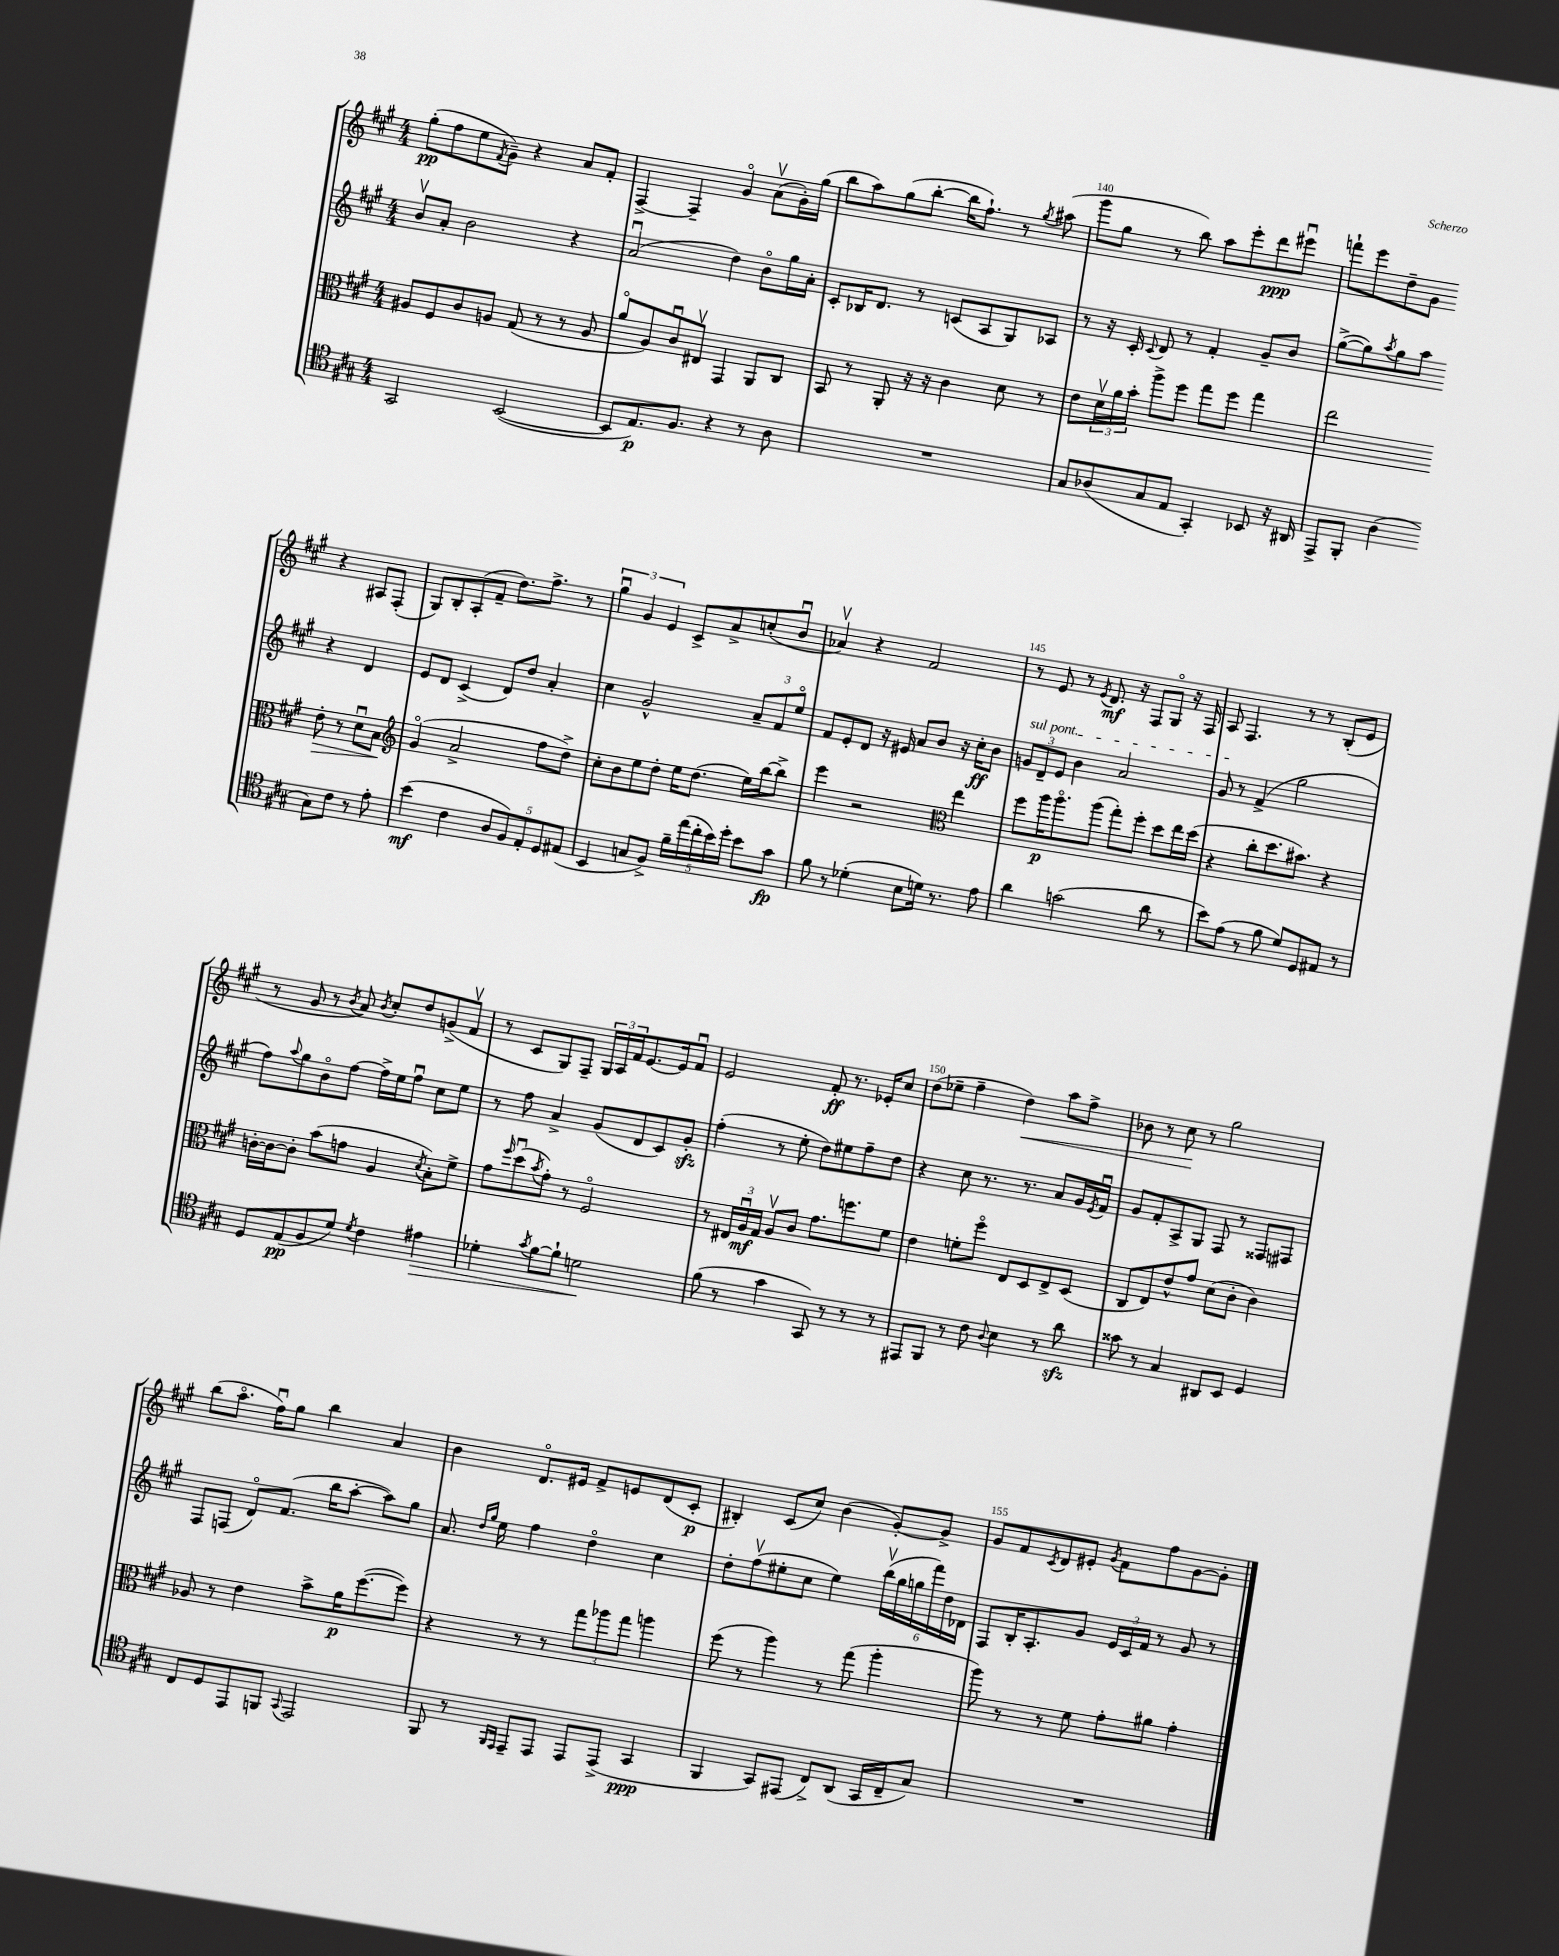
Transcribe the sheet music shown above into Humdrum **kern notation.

**kern	**kern	**kern	**kern
*staff4	*staff3	*staff2	*staff1
*clefC4	*clefC3	*clefG2	*clefG2
*k[f#c#g#]	*k[f#c#g#]	*k[f#c#g#]	*k[f#c#g#]
*M4/4	*M4/4	*M4/4	*M4/4
2GG#	8A#	8bv	(8gg#'
.	8F#	8a'	8ff#
.	8c#	2b	8ee
.	.	.	8qf#
.	8A	.	8g#~)
([2BB	(8G#	.	4r
.	8r	.	.
.	8r	4r	8a
.	8A	.	8f#'
=	=	=	=
8BB]	8ao	(2au	[4F#^
8.E)	8A)	.	.
.	8c#u	.	4F#~]
8.F#	.	.	.
.	8E#v	.	.
4r	4GG#	4dd)	4g#o
8r	8AA	8bo	(8av
8A	8C#	16gg#	16g#')
.	.	16a'	(16gg#
=	=	=	=
1r	8BB	8c#'	8bb
.	8r	16B-	8aa)
.	.	8.d	.
.	8AA'	.	(8gg#
.	16r	8r	[8bb'
.	16r	.	.
.	4c#	(8c	16bb]
.	.	.	8.ff#`)
.	.	8A	.
.	8d	8G#)	8r
.	.	.	8qgg#
.	8r	8A-	(8aa#
=	=	=	=
8G#	8e	8r	8ggg#
(8A-	24dv	16r	8gg#
.	24a	.	.
.	.	16c#'	.
.	24b'	.	.
.	.	8qqc#	.
8G#	8aa^	8d	8r
8E	8ff#	8r	8bb)
4GG#')	8gg#	4f#'	8aa
.	8ff#	.	8eee'
8BB-	4gg#	8g#~	8ddd
16r	.	8b	8eee#u
16AA#	.	.	.
=	=	=	=
8EE^	2ee	([8gg#^	8fff`
8FF#'	.	8gg#])	8eee
.	.	8qaa	.
(4A	.	8gg#	8dd~
.	.	8aa	8g#
8G#)	8e'	4r	4r
8c#	8r	.	.
8r	8du	4d	8A#
8e'	8B	.	(8F#'
=	=	=	=
*	*clefG2	*	*
(4b	(4g#o	8e	8G#)
.	.	8d	8B'
4c#	2a^	(4c#^	(8A'
.	.	.	8f#~
10A	.	8d)	8.dd)
10F#)	.	.	.
.	.	8dd	.
.	.	.	8.ff#^
10E'	.	.	.
.	8ff#	4a'	.
10D	.	.	.
.	8dd^)	.	8r
(10E#	.	.	.
=	=	=	=
4BB	8cc#'	4cc#	6gg#u
.	8b	.	.
.	.	.	6g#
8G	8ee	2g#^^	.
.	.	.	6e
8F#^)	8dd'	.	.
20f#~	16ee	.	8c#^
(20ee	.	.	.
.	(8.dd	.	.
20cc#'	.	.	.
.	.	.	8a^
20b)	.	.	.
20dd'	.	.	.
8b	16ee)	12a~	(8cc'
.	[16bb	.	.
.	.	12f#	.
8g#	8bb^]	.	8bu
.	.	12eeo	.
=	=	=	=
8f#	4eee	8f#	4a-v)
8r	.	8e'	.
(4d-'	2r	8d	4r
.	.	16r	.
.	.	16e#	.
8B	.	8a	2f#
16d)	.	8b	.
8.r	.	.	.
*	*clefC3	*	*
.	4ee	16r	.
.	.	16cc#'	.
8e	.	8b	.
=	=	=	=
4a	8ff#	12g	8r
.	.	12d~	.
.	16aa	.	8e
.	.	12e	.
.	8.aao	.	.
(2g	.	4b	8r
.	.	.	8qe
.	(8aa	.	8.d
.	8gg#')	2a	.
.	.	.	16r
.	8ff#'	.	8F#
8a	8dd	.	8G#o
8r	16ee	.	16r
.	(16dd	.	16F#
=	=	=	=
8b)	4r	8g#	8A
(8e	.	8r	4.F#
8r	8cc#'	(4f#^	.
8f#	8.dd	.	.
8d)	.	2gg#	8r
.	8.b#)	.	.
8D	.	.	8r
8E#	4r	.	(8B'
8r	.	.	8e
=	=	=	=
8D	[16c'	8ff#)	8r
.	16c_	.	.
.	.	8qqaa	.
(8E	8c']	8gg#	8g#
8F#	(8b	8bo	8r
.	.	.	8qb
8d)	8g	[8ff#	8a)
8qd	.	.	8qb
4c#	4A	16ff#^]	8cc#'
.	.	16ee	.
.	.	8ff#u	8dd
.	8qd	.	.
4e#	8B')	8cc#	(8g^
.	8f#^	8ee	8f#v
=	=	=	=
4d-'	8g#	8r	8r
.	16qqff#	.	.
.	(8ddu	8ff#	8c#
8qg#	8qb	.	.
[8f#	8g#')	4a^	8G#)
8f#`]	8r	.	8F#~
2d	2F#o	(8g#	24G#
.	.	.	24A
.	.	.	24f#
.	.	8d	[8.e
.	.	8c#)	.
.	.	.	16e]
.	.	8g#'	8f#u
=	=	=	=
(8f#	8r	(4ff#'	2e
8r	24E#	.	.
.	24Au	.	.
.	24G#	.	.
4g#	8Av	8r	.
.	8c#	8ee'	.
8GG#)	8.g#	8dd)	8f#'
8r	.	8ee#	8.r
.	8.ff	.	.
8r	.	8ff#~	.
.	.	.	16e-'
8r	8f#	8dd	8cc#
=	=	=	=
8EE#	4e	4r	(8dd
8FF#	.	.	8ee-~
8r	8f'	8cc#	4ff#~
8c#	8ff#o	8.r	.
8qqA	.	.	.
4B	8E	.	4dd)
.	.	8.r	.
.	8D	.	.
8r	8E^	8a	8aa
8a	(8D	16g#	8ff#^
.	.	8qe	.
.	.	16f#u	.
=	=	=	=
8g##	8C#	8g#	8b-
8r	8E)	8f#'	8r
4G#	8e^^	8A^	8cc#
.	8g#	8G#	8r
8AA#	(8d	8F#	2gg#
8BB	8c#'	8r	.
4D	4c#)	8F##	.
.	.	8F#	.
=	=	=	=
8C#	8A-	8F#	(8bb
8D	8r	(8F	8.aao
8EE	4e	8do)	.
.	.	.	16ff#u)
8FF	.	(8.f#	8gg#
8qqGG#	.	.	.
2EE	8b^	.	4bb
.	.	16bb	.
.	16a	[8aa'	.
.	([8.ff#	.	.
.	.	8aa])	4a
.	8ff#])	8gg#	.
=	=	=	=
8FF#	4r	8.a	4b
8r	.	.	.
.	.	16qqdd	.
.	.	16qqgg#	.
.	.	16ee	.
16qqFF#	.	.	.
16qqEE	.	.	.
8EE~	8r	4ff#	8.do
8EE	8r	.	.
.	.	.	16e#
8EE	12gg#	4ddo	8f#^
.	12aa-	.	.
(8EE^	.	.	8e
.	12gg#	.	.
4GG#	4aa	4cc#	(8d
.	.	.	8c#'
=	=	=	=
4FF#	(8ff#	8dd'	4B#')
.	8r	(8ff#v	.
8GG#)	4aa)	8ee#'	(8c#
(8EE#	.	8cc#	8cc#)
8C#^)	8r	4ee#)	(4b
(8AA	(8gg#	.	.
16GG#	4aa'	(24bbv	[8g#')
.	.	24gg#	.
16C#~	.	.	.
.	.	24gg	.
8G#)	.	24fff#)	8g#^]
.	.	24dd	.
.	.	24d-	.
=	=	=	=
1r	8aa)	8F#	8g#
.	8r	16B'	8f#
.	.	8.A'	.
.	.	.	8qc#
.	8r	.	8d
.	8f#	8g#	8e#'
.	.	.	8qg#
.	8g#'	24e	8f#
.	.	24c#	.
.	.	24f#	.
.	8a#	8r	8ff#
.	4g#'	8g#	[8g#
.	.	8r	8g#']
==	==	==	==
*-	*-	*-	*-
